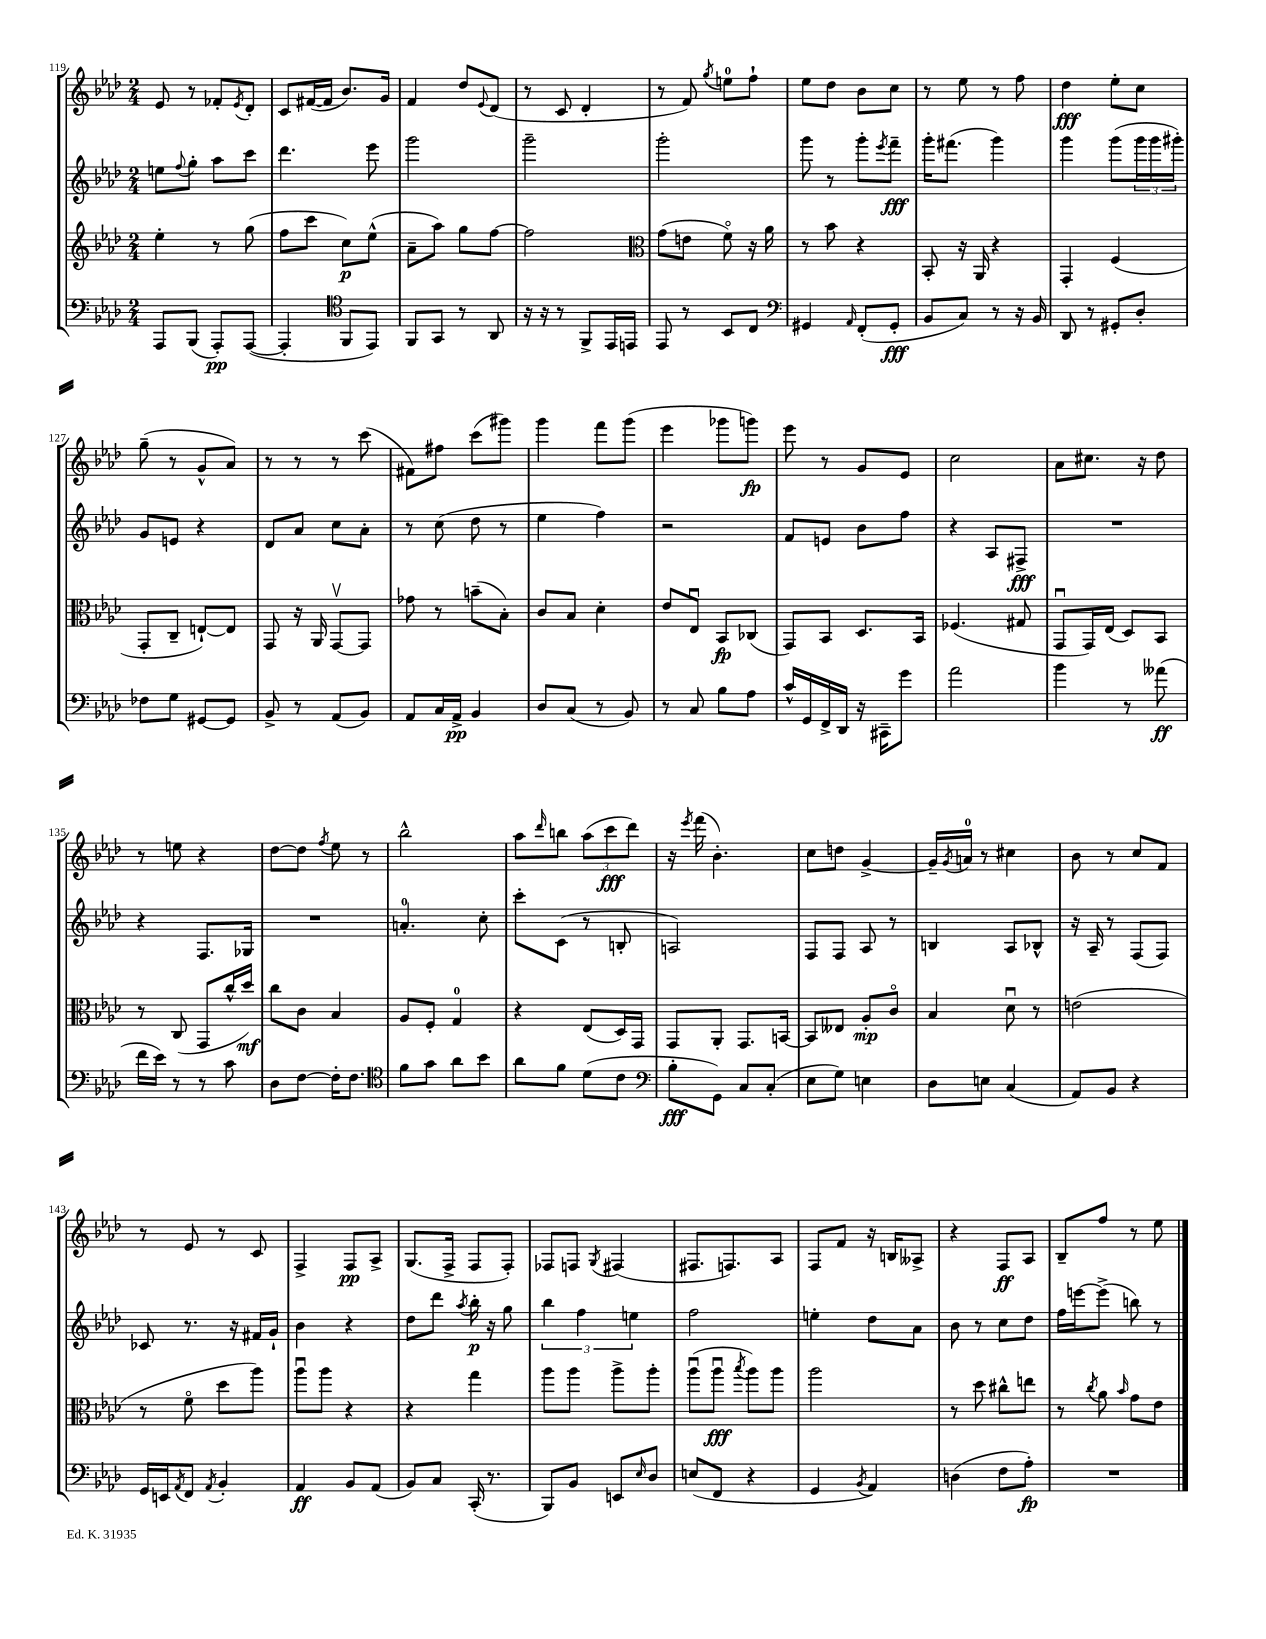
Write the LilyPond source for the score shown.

<<
\new StaffGroup <<
\new Staff = "s0" {
    \clef treble \key aes \major \numericTimeSignature \time 2/4
    ees'8 r8 fes'8-. \acciaccatura { ees'8 } des'8-. |
    c'8 fis'16~( fis'16 bes'8.) g'16 |
    f'4 des''8 \appoggiatura { ees'8 } des'8( |
    r8 c'8 des'4-. |
    r8 f'8) \acciaccatura { g''8 } e''8-0 f''8-! |
    ees''8 des''8 bes'8 c''8 |
    r8 ees''8 r8 f''8 |
    des''4\fff ees''8-. c''8 |
    g''8--( r8 g'8-^ aes'8) |
    r8 r8 r8 c'''8( |
    fis'8) fis''8 c'''8( gis'''8) |
    g'''4 f'''8 g'''8( |
    ees'''4 ges'''8 g'''8\fp) |
    ees'''8 r8 g'8 ees'8 |
    c''2 |
    aes'8 cis''8. r16 des''8 |
    r8 e''8 r4 |
    des''8~ des''8 \acciaccatura { f''8 } ees''8 r8 |
    bes''2-^ |
    aes''8 \grace { des'''16 } b''8 \tuplet 3/2 { aes''8( c'''8\fff des'''8) } |
    r16 \acciaccatura { ees'''8 } f'''16( bes'4.-.) |
    c''8 d''8 g'4~-> |
    g'16-- \acciaccatura { g'8 } a'16-0 r8 cis''4 |
    bes'8 r8 c''8 f'8 |
    r8 ees'8 r8 c'8 |
    f4-> f8\pp aes8-> |
    g8.( f16-> f8 f8-.) |
    fes8 f8 \acciaccatura { g8 } fis4( |
    fis8. f8.) aes8 |
    f8 f'8 r16 b16 aeses8-> |
    r4 f8\ff aes8 |
    bes8-- f''8 r8 ees''8 \bar "|." |
}
\new Staff = "s1" {
    \clef treble \key aes \major \numericTimeSignature \time 2/4
    e''8 \appoggiatura { f''8 } g''8-. aes''8 c'''8 |
    des'''4. ees'''8 |
    g'''2 |
    g'''2-- |
    g'''2-. |
    g'''8 r8 g'''8-. \acciaccatura { ees'''8 } f'''8--\fff |
    g'''16-. fis'''8.( g'''4) |
    g'''4 g'''8( \tuplet 3/2 { g'''16 g'''16 gis'''16-.) } |
    g'8 e'8 r4 |
    des'8 aes'8 c''8 aes'8-. |
    r8 c''8( des''8 r8 |
    ees''4 f''4) |
    r2 |
    f'8 e'8 bes'8 f''8 |
    r4 aes8 fis8->\fff |
    R2 |
    r4 f8. ges16 |
    R2 |
    a'4.-0-. c''8-. |
    c'''8-. c'8( r8 b8-. |
    a2) |
    f8 f8 aes8 r8 |
    b4 aes8 bes8-^ |
    r16 aes16-- r8 f8( f8) |
    ces'8 r8. r16 fis'16 g'16-! |
    bes'4 r4 |
    des''8 des'''8 \acciaccatura { aes''8 } bes''16-.\p r16 g''8 |
    \tuplet 3/2 { bes''4 f''4 e''4 } |
    f''2 |
    e''4-. des''8 aes'8 |
    bes'8 r8 c''8 des''8 |
    f''16 e'''16~ e'''8->( b''8) r8 \bar "|." |
}
\new Staff = "s2" {
    \clef treble \key aes \major \numericTimeSignature \time 2/4
    ees''4-. r8 g''8( |
    f''8 c'''8 c''8\p) ees''8-^( |
    aes'8-- aes''8) g''8 f''8~ |
    f''2 |
    \clef alto g'8( e'8 f'8\flageolet) r16 aes'16 |
    r8 bes'8 r4 |
    bes,8-. r16 aes,16 r4 |
    g,4-. f4( |
    g,8-. c8-- e8~-!) e8 |
    g,8 r16 aes,16 g,8~\upbow g,8 |
    ges'8 r8 b'8--( bes8-.) |
    c'8 bes8 des'4-. |
    ees'8 ees8\downbow bes,8\fp ces8( |
    g,8) bes,8 des8. bes,16 |
    fes4.( gis8 |
    g,8\downbow g,16) ees16( des8) bes,8 |
    r8 c8( g,8 c''16-^ des''16\mf) |
    c''8 c'8 bes4 |
    aes8 f8-. g4-0 |
    r4 ees8( des16) g,16 |
    g,8 aes,8-. g,8. b,16~ |
    b,8 eeses8 aes8-.\mp c'8\flageolet |
    bes4 des'8\downbow r8 |
    e'2( |
    r8 f'8\flageolet des''8 aes''8) |
    aes''8\downbow aes''8 r4 |
    r4 g''4 |
    aes''8 aes''8 aes''8-> aes''8-. |
    aes''8\downbow( aes''8\downbow\fff \acciaccatura { bes''8 } aes''8) aes''8 |
    aes''2 |
    r8 des''8 cis''8-^ e''8 |
    r8 \acciaccatura { c''8 } aes'8 \grace { bes'16 } g'8 ees'8 \bar "|." |
}
\new Staff = "s3" {
    \clef bass \key aes \major \numericTimeSignature \time 2/4
    aes,,8 bes,,8( aes,,8-.\pp) aes,,8~( |
    aes,,4-. \clef tenor f,8 ees,8) |
    f,8 g,8 r8 aes,8 |
    r16 r16 r8 f,8-> ees,16 e,16 |
    ees,8 r8 bes,8 c8 |
    \clef bass gis,4 \grace { aes,16 } f,8-.( gis,8-.\fff |
    bes,8 c8) r8 r16 bes,16 |
    des,8 r8 gis,8-. des8-. |
    fes8 g8 gis,8~ gis,8 |
    bes,8-> r8 aes,8( bes,8) |
    aes,8 c16 aes,16->\pp bes,4 |
    des8 c8( r8 bes,8) |
    r8 c8 bes8 aes8 |
    c'16-^ g,16 f,16-> des,16 r16 cis,16-- g'8 |
    aes'2 |
    bes'4 r8 aeses'8\ff( |
    f'16 ees'16) r8 r8 c'8 |
    des8 f8~ f16-. f8. |
    \clef tenor f'8 g'8 aes'8 bes'8 |
    aes'8 f'8 des'8( c'8 |
    \clef bass bes8-.\fff g,8) c8 c8-.( |
    ees8 g8) e4 |
    des8 e8 c4( |
    aes,8) bes,8 r4 |
    g,16 e,16 \acciaccatura { aes,8 } f,8 \acciaccatura { aes,8 } bes,4-. |
    aes,4\ff bes,8 aes,8( |
    bes,8) c8 c,16-.( r8. |
    bes,,8) bes,8 e,8 \grace { ees16 } des8 |
    e8( f,8 r4 |
    g,4 \acciaccatura { bes,8 } aes,4) |
    d4( f8 aes8-.\fp) |
    R2 \bar "|." |
}
>>
>>
\layout { \context { \Score currentBarNumber = #119 } }
